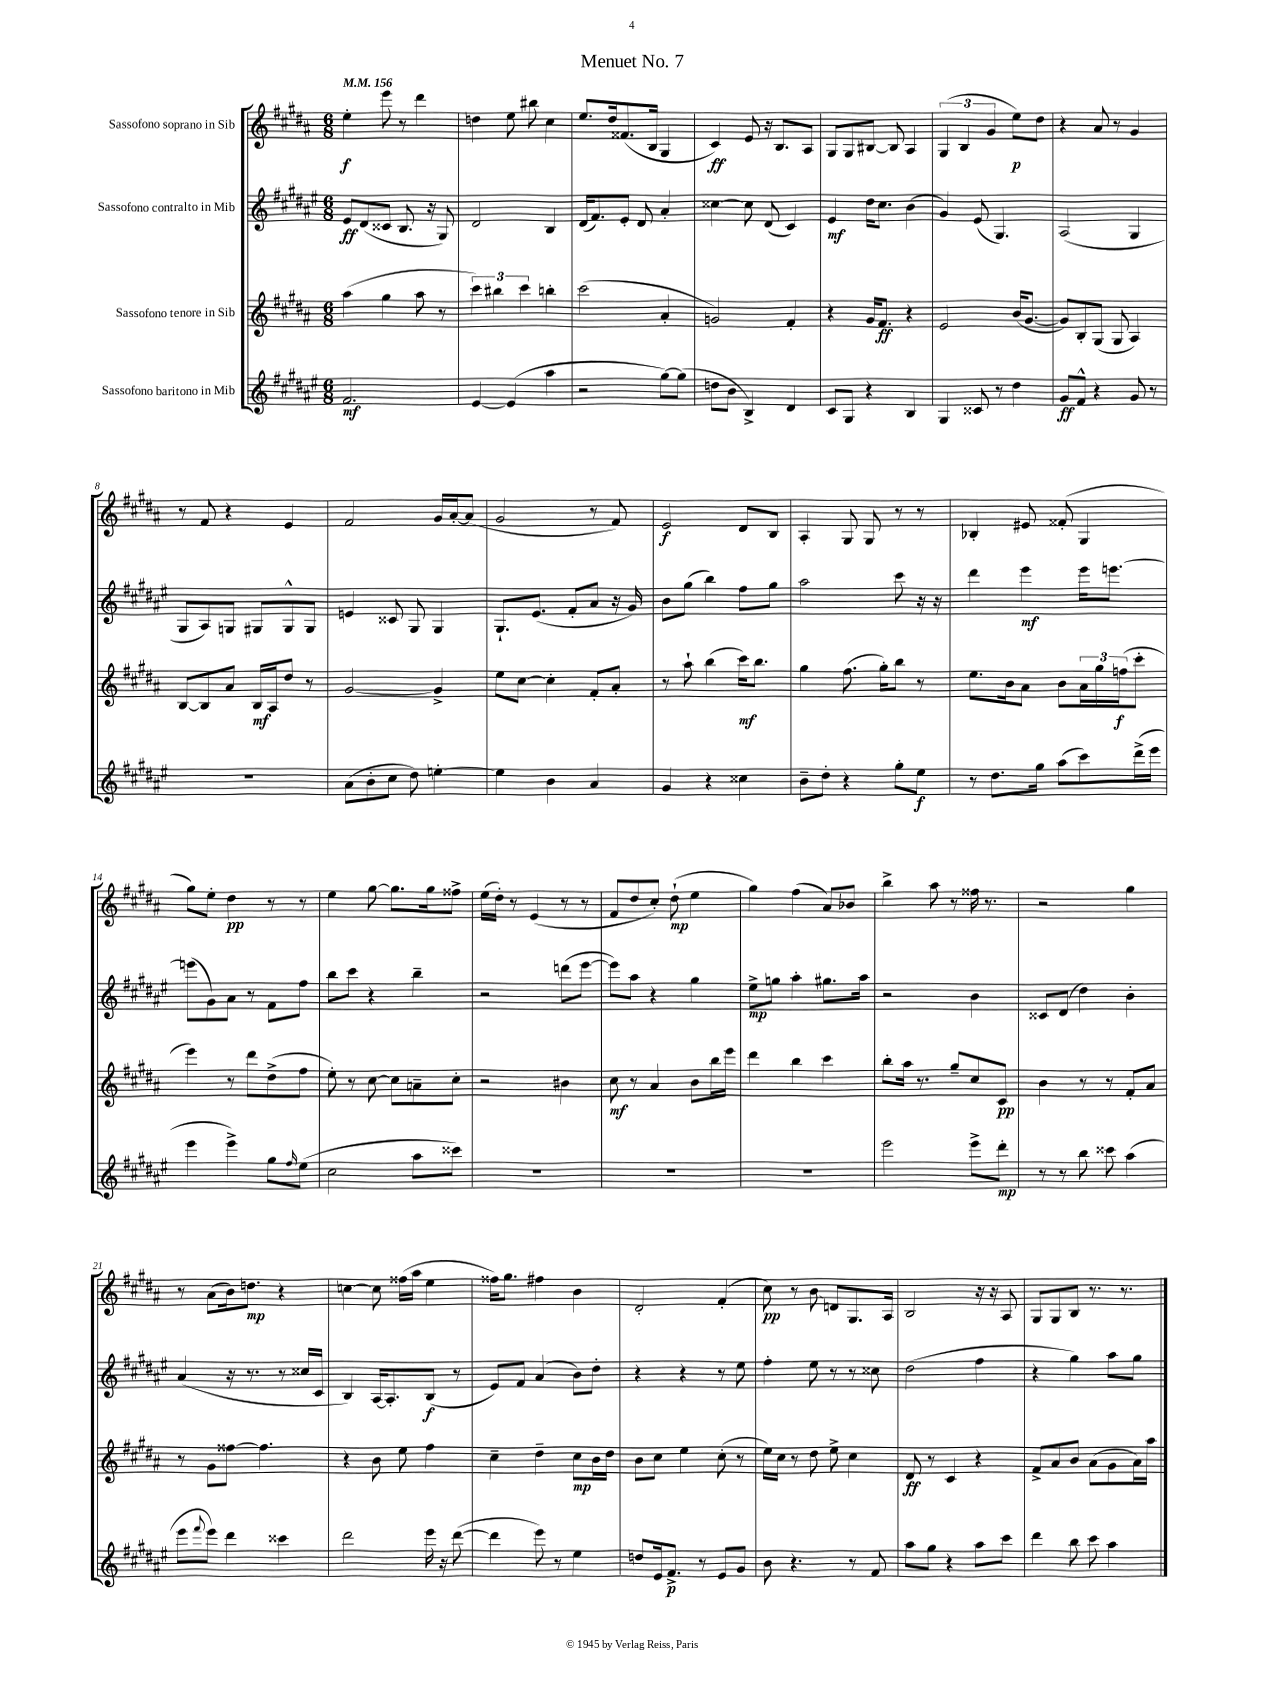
\header { title = "Menuet No. 7" }
<<
\new StaffGroup <<
\new Staff = "s0" \with { instrumentName = "Sassofono soprano in Sib" } {
    \clef treble \key b \major \numericTimeSignature \time 6/8 \tempo 4 = 156
    e''4-.\f e'''8 r8 dis'''4 |
    d''4 e''8 bis''8 cis''4 |
    e''8. dis''16 fisis'8.( b16 gis4 |
    cis'4\ff) e'8 r16 b8. ais8 |
    gis8 gis8 bis8~ bis8 ais4 |
    \tuplet 3/2 { gis4( b4 gis'4 } e''8\p) dis''8 |
    r4 ais'8 r8 gis'4 |
    r8 fis'8 r4 e'4 |
    fis'2 gis'16 ais'16~-. ais'8( |
    gis'2 r8 fis'8) |
    e'2\f dis'8 b8 |
    ais4-. gis8 gis8 r8 r8 |
    bes4-. eis'8 fisis'8-.( gis4 |
    gis''8) e''8-. dis''4\pp r8 r8 |
    e''4 gis''8~ gis''8. gis''16 fisis''8-> |
    e''16( dis''16-.) r8 e'4( r8 r8 |
    fis'8 dis''8 cis''8-.) dis''8-!\mp( e''4 |
    gis''4) fis''4( ais'8) bes'8 |
    b''4-> ais''8 r8 fisis''16 r8. |
    r2 gis''4 |
    r8 ais'8( b'16) d''8.\mp r4 |
    c''4~ c''8 fisis''16( ais''16 e''4 |
    fisis''16) gis''8. fis''4 b'4 |
    dis'2-. fis'4-.( |
    cis''8\pp) r8 b'8\glissando d'8 gis8. ais16 |
    b2 r16 r16 ais8 |
    gis8 gis8 b8 r8. r8. \bar "|." |
}
\new Staff = "s1" \with { instrumentName = "Sassofono contralto in Mib" } {
    \clef treble \key fis \major \numericTimeSignature \time 6/8
    eis'8\ff dis'8( cisis'8 b8. r16 gis8) |
    dis'2 b4 |
    dis'16( fis'8.) eis'8-. dis'8 ais'4-. |
    cisis''4~ cisis''8 dis'8( cis'4) |
    eis'4\mf dis''16 cis''8. b'4( |
    gis'4) eis'8( gis4.) |
    ais2( gis4 |
    gis8 ais8) g8 gis8 gis8-^ gis8 |
    e'4 cisis'8 gis8 gis4 |
    gis8.-! eis'8.( fis'8-. ais'8 r16 gis'16) |
    b'8 gis''8( b''4) fis''8 gis''8 |
    ais''2 cis'''8 r16 r16 |
    dis'''4 eis'''4\mf eis'''16 e'''8.~ |
    e'''8( gis'8) ais'8 r8 fis'8 fis''8 |
    b''8 cis'''8 r4 b''4-- |
    r2 d'''8( eis'''8~ |
    eis'''8) ais''8 r4 gis''4 |
    eis''8->\mp g''8 ais''4-. gis''8. ais''16 |
    r2 b'4 |
    cisis'8 dis'8( dis''4) b'4-. |
    ais'4( r16 r8. r8 cisis''16 cis'16 |
    b4) ais16~ ais8.-. b8\f( r8 |
    eis'8) fis'8 ais'4( b'8) dis''8-. |
    r4 r4 r8 eis''8 |
    fis''4-. eis''8 r8 r8 cisis''8 |
    dis''2( fis''4 |
    r4 gis''4) ais''8 gis''8 \bar "|." |
}
\new Staff = "s2" \with { instrumentName = "Sassofono tenore in Sib" } {
    \clef treble \key b \major \numericTimeSignature \time 6/8
    ais''4( gis''4 ais''8 r8 |
    \tuplet 3/2 { cis'''4) bis''4 cis'''4 } b''4-. |
    cis'''2( ais'4-. |
    g'2) fis'4-. |
    r4 gis'16 fis'8.\ff r4 |
    e'2 b'16( gis'8.~ |
    gis'8) b8-. gis8( gis8 ais4) |
    b8~ b8 ais'8 b16\mf ais16 dis''8 r8 |
    gis'2~ gis'4-> |
    e''8 cis''8~ cis''4-. fis'8-. ais'8-. |
    r8 ais''8-! b''4( cis'''16\mf) b''8. |
    gis''4 fis''8.( gis''16-.) b''8 r8 |
    e''8. b'16 ais'8 b'8 \tuplet 3/2 { ais'16 gis''16 f''16\f( } cis'''8-. |
    e'''4) r8 dis'''8 dis''8->( fis''8 |
    e''8-.) r8 cis''8~ cis''8 a'8-- cis''8-. |
    r2 bis'4 |
    cis''8\mf r8 ais'4 b'8 b''16 e'''16 |
    dis'''4 b''4 cis'''4 |
    b''8-. ais''16 r8. gis''8-- cis''8 cis'8\pp |
    b'4 r8 r8 fis'8-. ais'8 |
    r8 gis'8 fisis''8~ fisis''4. |
    r4 b'8 e''8 fis''4 |
    cis''4-- dis''4-- cis''8\mp b'16 dis''16 |
    b'8 cis''8 e''4 cis''8-.( r8 |
    e''16) cis''16 r8 dis''8 e''8-> cis''4 |
    dis'8\ff r8 cis'4 r4 |
    fis'8-> ais'8 b'8 ais'8( gis'8 ais'16) ais''16 \bar "|." |
}
\new Staff = "s3" \with { instrumentName = "Sassofono baritono in Mib" } {
    \clef treble \key fis \major \numericTimeSignature \time 6/8
    fis'2.\mf |
    eis'4~ eis'4( ais''4 |
    r2 gis''8~) gis''8( |
    d''8 b'8 b4->) dis'4 |
    cis'8 gis8 r4 b4 |
    gis4 cisis'8 r8 dis''4 |
    gis'8\ff fis'8-^ r4 gis'8 r8 |
    R2. |
    ais'8( b'8-. cis''8 dis''8) e''4~-. |
    e''4 b'4 ais'4 |
    gis'4 r4 cisis''4 |
    b'8-- dis''8-. r4 gis''8-. eis''8\f |
    r8 dis''8. gis''16 ais''8( cis'''8) dis'''16->( eis'''16 |
    eis'''4 eis'''4->) gis''8 \grace { fis''16 } eis''8( |
    cis''2 ais''8 cisis'''8) |
    R2. |
    R2. |
    R2. |
    eis'''2 eis'''8-> dis'''8-.\mp |
    r8 r8 b''8 cisis'''8 ais''4( |
    eis'''8 \appoggiatura { fis'''8 } eis'''8) dis'''4 cisis'''4 |
    dis'''2 eis'''16 r16 dis'''8~( |
    dis'''4 eis'''8) r8 eis''4 |
    d''8 eis'16 fis'8.->\p r8 eis'8 gis'8 |
    b'8 r4. r8 fis'8 |
    ais''8 gis''8 r4 ais''8 cis'''8 |
    dis'''4 b''8 cis'''8 ais''4 \bar "|." |
}
>>
>>
